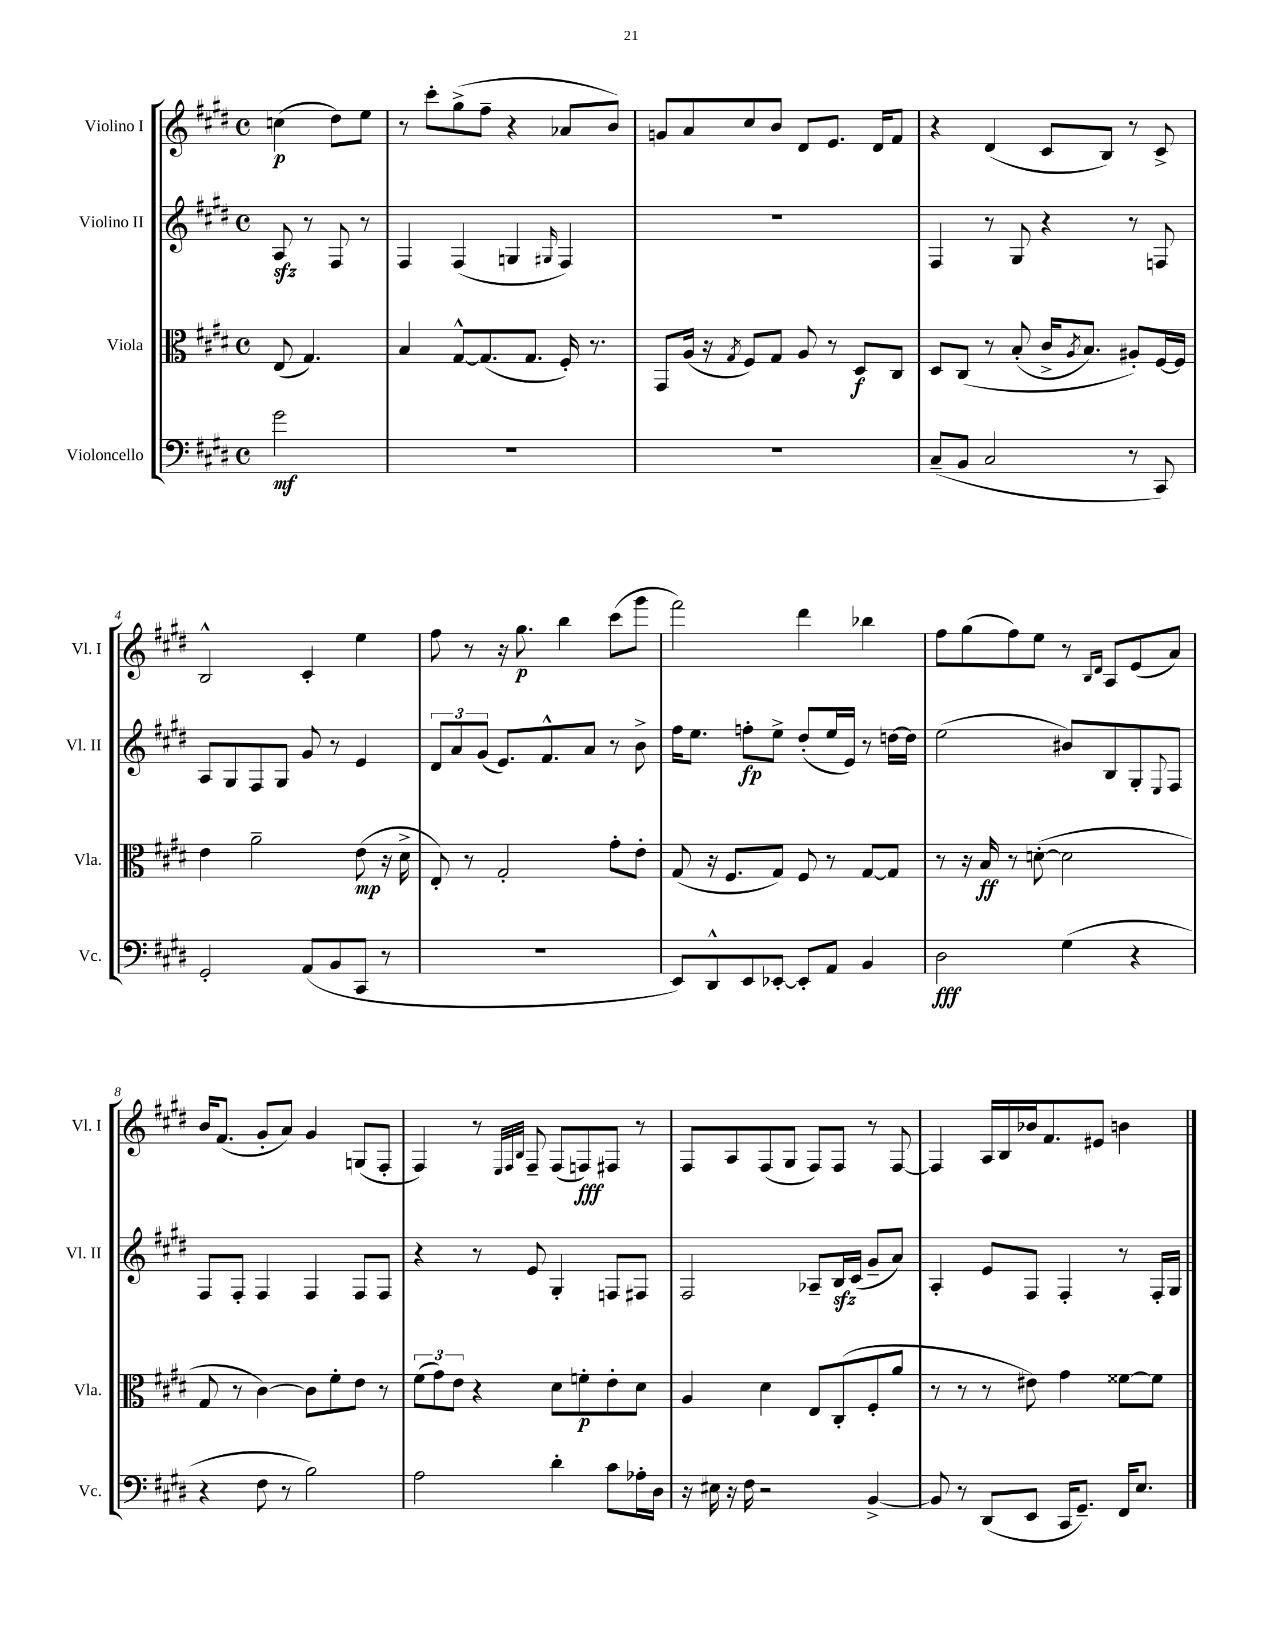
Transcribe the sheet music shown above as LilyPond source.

<<
\new StaffGroup <<
\new Staff = "s0" \with { instrumentName = "Violino I" shortInstrumentName = "Vl. I" } {
    \clef treble \key e \major \defaultTimeSignature \time 4/4 \partial 2
    c''4\p( dis''8) e''8 |
    r8 cis'''8-. gis''8->( fis''8-- r4 aes'8 b'8) |
    g'8 a'8 cis''8 b'8 dis'8 e'8. dis'16 fis'8 |
    r4 dis'4( cis'8 b8) r8 cis'8-> |
    b2-^ cis'4-. e''4 |
    fis''8 r8 r16 gis''8.\p b''4 cis'''8( gis'''8 |
    fis'''2) dis'''4 bes''4 |
    fis''8 gis''8( fis''8) e''8 r8 \grace { b16 dis'16 } a8 e'8( a'8) |
    b'16 fis'8.( gis'8-. a'8) gis'4 g8( fis8-. |
    fis4) r8 \grace { e32 fis32 b32 } fis8-- fis8( f8\fff) fis8 r8 |
    fis8 a8 fis8( gis8 fis8) fis8 r8 fis8~ |
    fis4 a16 b16 bes'16 fis'8. eis'8 b'4 \bar "|." |
}
\new Staff = "s1" \with { instrumentName = "Violino II" shortInstrumentName = "Vl. II" } {
    \clef treble \key e \major \defaultTimeSignature \time 4/4 \partial 2
    a8\sfz r8 fis8 r8 |
    fis4 fis4( g4 \grace { gis16 } fis4) |
    R1 |
    fis4 r8 gis8 r4 r8 f8 |
    a8 gis8 fis8 gis8 gis'8 r8 e'4 |
    \tuplet 3/2 { dis'8 a'8 gis'8( } e'8.) fis'8.-^ a'8 r8 b'8-> |
    fis''16 e''8. f''8-.\fp e''8-> dis''8-.( e''16 e'16) r8 d''16~ d''16 |
    e''2( bis'8) b8 gis8-. \appoggiatura { e8 } fis8 |
    fis8 fis8-. fis4 fis4 fis8 fis8 |
    r4 r8 e'8 gis4-. f8 fis8 |
    fis2 aes8-- b16\sfz cis'16( gis'8-- a'8) |
    a4-. e'8 fis8 fis4-. r8 fis16-. gis16 \bar "|." |
}
\new Staff = "s2" \with { instrumentName = "Viola" shortInstrumentName = "Vla." } {
    \clef alto \key e \major \defaultTimeSignature \time 4/4 \partial 2
    e8( gis4.) |
    b4 gis8~-^ gis8.( gis8. fis16-.) r8. |
    gis,8 a16( r16 \acciaccatura { gis8 } fis8) gis8 a8 r8 dis8\f cis8 |
    dis8 cis8\( r8 b8-.( cis'16-> \acciaccatura { a8 } b8.) ais8-.\) fis16~ fis16 |
    e'4 a'2-- e'8\mp( r16 dis'16-> |
    e8-.) r8 gis2-. gis'8-. e'8-. |
    gis8( r16 fis8. gis8) fis8 r8 gis8~ gis8 |
    r8 r16 b16\ff r8 d'8~-.( d'2 |
    gis8 r8 cis'4~) cis'8 fis'8-. e'8 r8 |
    \tuplet 3/2 { fis'8( gis'8) e'8 } r4 dis'8 f'8-.\p e'8-. dis'8 |
    a4 dis'4 e8 cis8-.( fis8-. a'8 |
    r8 r8 r8 eis'8) gis'4 fisis'8~ fisis'8 \bar "|." |
}
\new Staff = "s3" \with { instrumentName = "Violoncello" shortInstrumentName = "Vc." } {
    \clef bass \key e \major \defaultTimeSignature \time 4/4 \partial 2
    gis'2\mf |
    R1 |
    R1 |
    cis8--( b,8 cis2 r8 cis,8) |
    gis,2-. a,8( b,8 cis,8 r8 |
    R1 |
    e,8) dis,8-^ e,8 ees,8~-. ees,8-. a,8 b,4 |
    dis2\fff gis4( r4 |
    r4 fis8 r8 b2) |
    a2 dis'4-. cis'8 aes16-. dis16 |
    r16 eis16 r16 fis16 r2 b,4~-> |
    b,8 r8 dis,8( e,8 cis,16 gis,8.--) fis,16 e8. \bar "|." |
}
>>
>>
